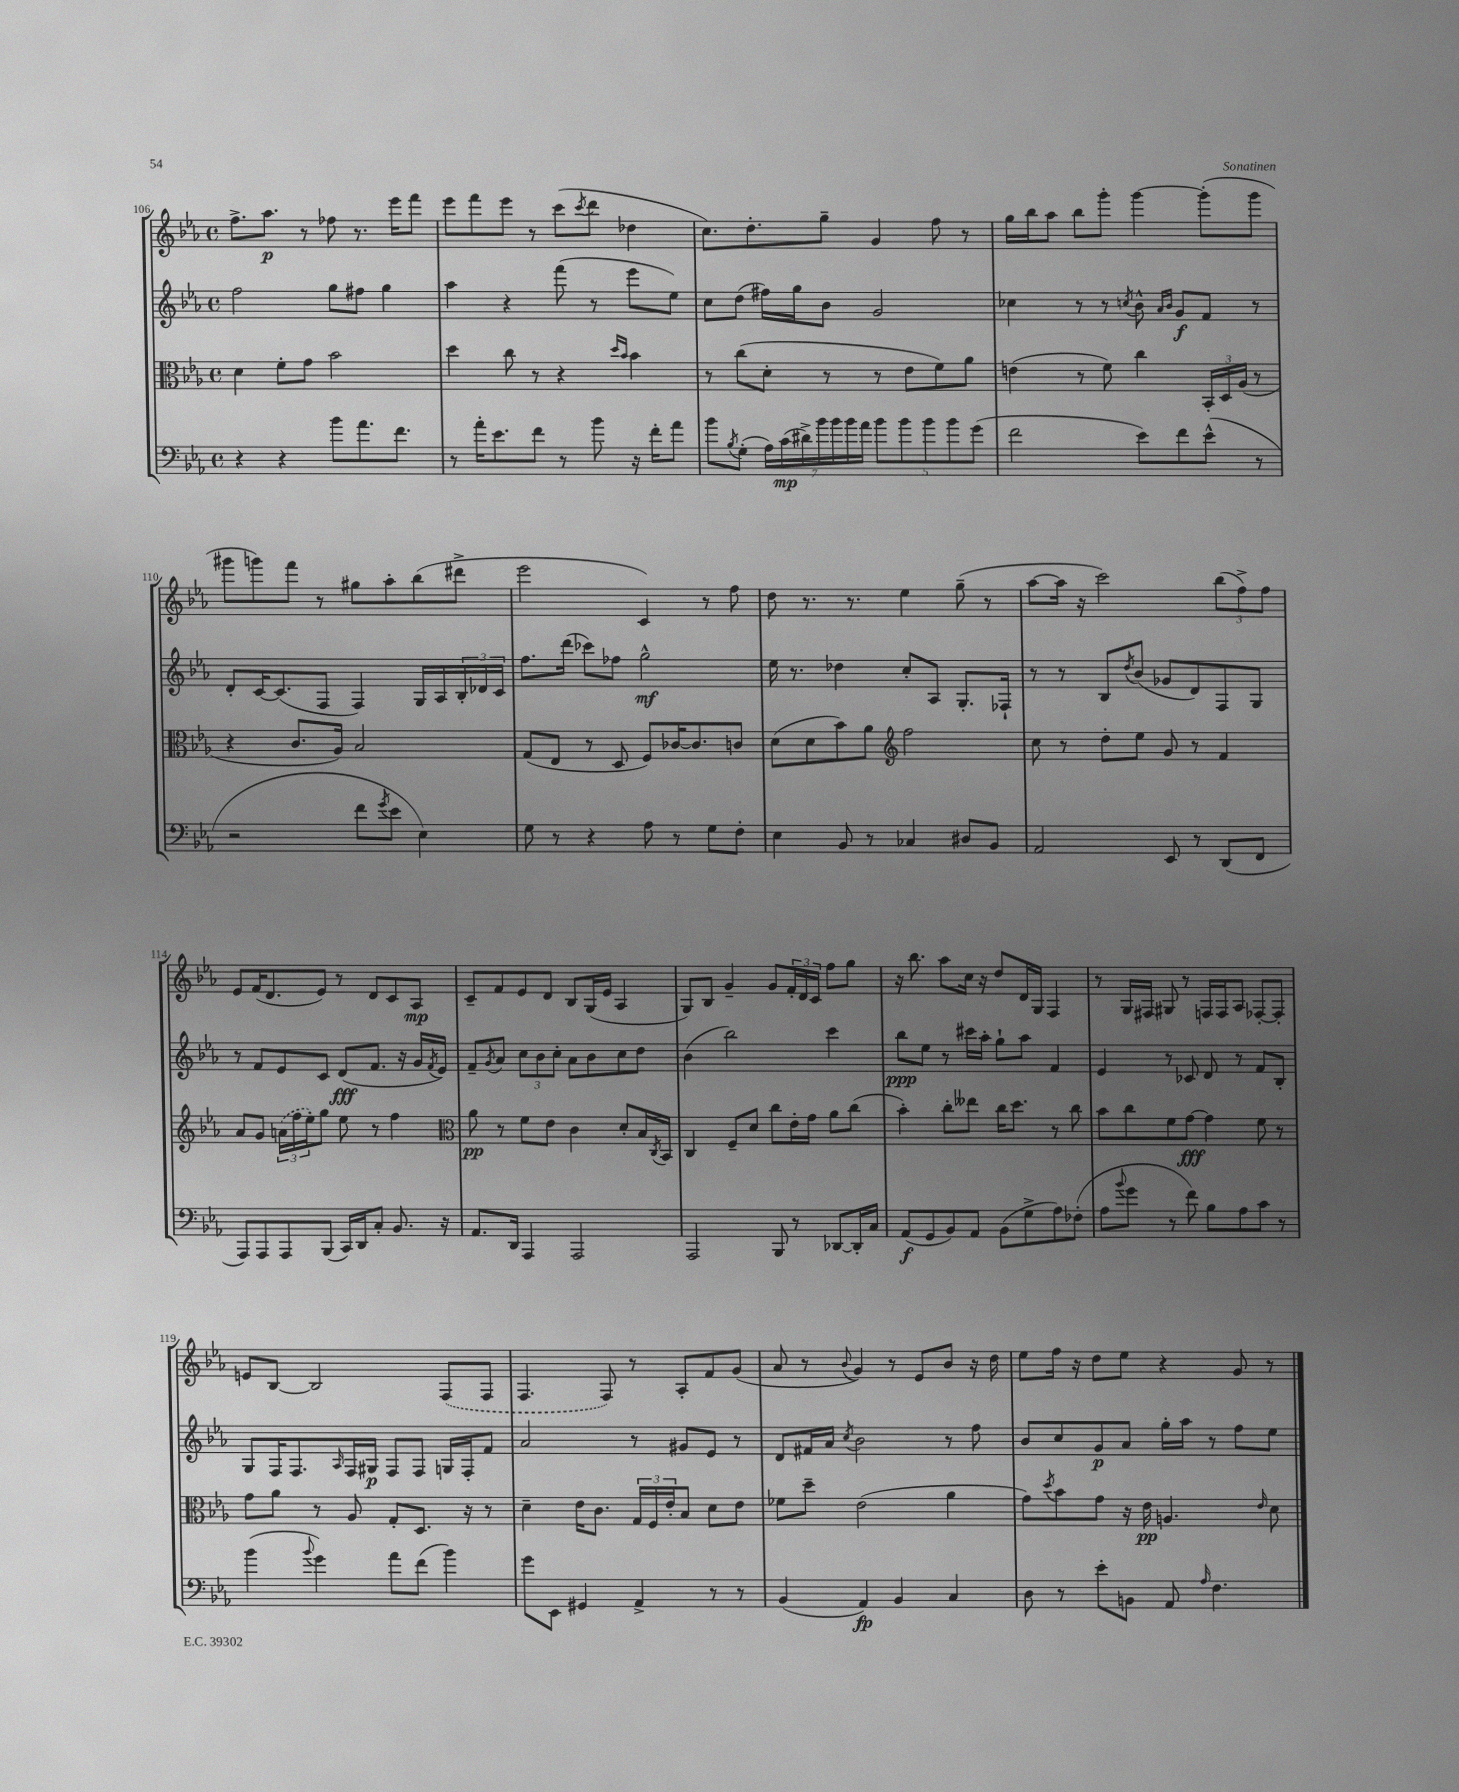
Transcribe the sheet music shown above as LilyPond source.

<<
\new StaffGroup <<
\new Staff = "s0" {
    \clef treble \key ees \major \defaultTimeSignature \time 4/4
    f''8.-> aes''8.\p r8 fes''8 r8. ees'''16 f'''8 |
    ees'''8 f'''8 ees'''8 r8 c'''8( \acciaccatura { c'''8 } d'''8 des''4 |
    c''8.) d''8.-. g''8-- g'4 f''8 r8 |
    g''16 bes''16 aes''8 bes''8 g'''8-. g'''4~ g'''8-.( g'''8 |
    gis'''8 g'''8) f'''8 r8 gis''8 aes''8-. bes''8( dis'''8-> |
    ees'''2 c'4) r8 f''8 |
    d''8 r8. r8. ees''4 g''8--( r8 |
    aes''8~ aes''16 r16 c'''2) \tuplet 3/2 { bes''8( f''8->) f''8 } |
    ees'8 f'16( d'8. ees'8) r8 d'8 c'8 aes8\mp |
    c'8-- f'8 ees'8 d'8 bes8 g16( ees'16 aes4 |
    g8) bes8 g'4-- g'8 \tuplet 3/2 { f'16-. d'16 c'16 } f''8 g''8 |
    r16 bes''8. aes''8 c''16 r16 d''8 d'16 g16 f4 |
    r8 g16 fis16 gis8 r8 f16 f16 aes8 fes8~-. fes8-. |
    e'8 bes8~ bes2 \once \slurDashed f8( f8 |
    f4. f8) r8 aes8-. f'8 g'8( |
    aes'8 r8 \appoggiatura { bes'8 } g'4) r8 ees'8 bes'8 r16 d''16 |
    ees''8 f''16 r16 d''8 ees''8 r4 g'8 r8 \bar "|." |
}
\new Staff = "s1" {
    \clef treble \key ees \major \defaultTimeSignature \time 4/4
    f''2 g''8 fis''8 g''4 |
    aes''4 r4 f'''8( r8 ees'''8 ees''8) |
    c''8 d''8( fis''16) g''16 bes'8 g'2 |
    ces''4 r8 r8 \acciaccatura { c''8 } bes'8-^ \grace { aes'16 bes'16 } g'8\f f'8 r8 |
    d'8-. c'16~ c'8.( f8 f4) g16 aes16 \tuplet 3/2 { bes16-. des'16 c'16 } |
    f''8. d'''16( ces'''8) fes''8 g''2-^\mf |
    ees''16 r8. des''4 c''8-. aes8 g8.-. fes16-! |
    r8 r8 bes8 \acciaccatura { d''8 } bes'8( ges'8 d'8) f8 g8 |
    r8 f'8 ees'8 c'8 d'8\fff( f'8. r16 g'16 \acciaccatura { f'8 } ees'16) |
    f'8-- \acciaccatura { g'8 } aes'8 \tuplet 3/2 { c''8 bes'8 c''8-. } aes'8 bes'8 c''8 d''8 |
    bes'4( bes''2) c'''4 |
    bes''8\ppp ees''8 r8 cis'''16 aes''16-. g''8-! aes''8 f'4 |
    ees'4 r8 ces'8 d'8 r8 f'8 bes8-. |
    g8 f16 f8. \grace { aes16 } f16 gis16\p f8 f8 g16 f16-. f'8 |
    aes'2 r8 gis'8 ees'8 r8 |
    d'8 fis'16 aes'16 \acciaccatura { c''8 } bes'2 r8 f''8 |
    bes'8 c''8 g'8\p aes'8 g''16-. aes''16 r8 f''8 ees''8 \bar "|." |
}
\new Staff = "s2" {
    \clef alto \key ees \major \defaultTimeSignature \time 4/4
    d'4 f'8-. g'8 bes'2 |
    d''4 c''8 r8 r4 \grace { d''16 bes'16 } bes'4 |
    r8 c''8( d'8-. r8 r8 ees'8 f'8) aes'8 |
    e'4( r8 f'8) c''4 \tuplet 3/2 { bes,16-. d16 aes16( } r8 |
    r4 c'8. aes16) bes2 |
    g8( ees8 r8 d8 f8) ces'16~ ces'8. c'8 |
    d'8( d'8 bes'8) aes'8 \clef treble f''2 |
    c''8 r8 d''8-. ees''8 g'8 r8 f'4 |
    aes'8 g'8 \tuplet 3/2 { \once \slurDashed a'16( f''16 ees''16-.) } g''8 ees''8 r8 f''4 |
    \clef alto aes'8\pp r8 f'8 ees'8 c'4 d'8-. bes16 \acciaccatura { c8 } bes,16 |
    c4 f8-- d'8 c''8 ees'16-. g'16 aes'8 c''8( |
    bes'4-.) c''8-. eeses''8 c''16 d''8. r8 c''8 |
    bes'8 c''8 f'8 g'8~\fff g'4 f'8 r8 |
    g'8 aes'8 r8 aes8 g8-. d8. r16 r8 |
    d'4-- ees'16 c'8. \tuplet 3/2 { g16 f16 ees'16-. } bes8 d'8 ees'8 |
    fes'8 d''8-- ees'2( aes'4 |
    g'8) \acciaccatura { d''8 } bes'8 g'8 r16 ees'16\pp a4. \grace { ees'16 } d'8 \bar "|." |
}
\new Staff = "s3" {
    \clef bass \key ees \major \defaultTimeSignature \time 4/4
    r4 r4 bes'8 aes'8. f'8. |
    r8 aes'16-. ees'8. f'8 r8 bes'8 r16 f'16-. aes'8 |
    bes'8 \acciaccatura { bes8 } g8-.( \tuplet 7/4 { aes16) c'16\mp( dis'16->) bes'16 bes'16 bes'16 aes'16 } \tuplet 5/4 { bes'8 bes'8 bes'8 bes'8 g'8( } |
    f'2 ees'8) f'8 ees'8-^( r8 |
    r2 f'8 \acciaccatura { g'8 } ees'8 ees4) |
    g8 r8 r4 aes8 r8 g8 f8-. |
    ees4 bes,8 r8 ces4 dis8 bes,8 |
    aes,2 ees,8 r8 d,8( f,8 |
    aes,,8) aes,,8 aes,,8 bes,,8( c,16) d,16 c8-. bes,8. r16 |
    aes,8. d,16 aes,,4 aes,,2 |
    aes,,2 bes,,8 r8 des,8~ des,16-. c16 |
    aes,8\f( g,8 bes,8) aes,8 bes,8( g8-> aes8) fes8-.( |
    aes8 \appoggiatura { bes'8 } g'8 r8 f'8) bes8 aes8 c'8 r8 |
    bes'4( \appoggiatura { bes'8 } g'4) aes'8 f'8( bes'4) |
    g'8 ees,8 gis,4 aes,4-> r8 r8 |
    bes,4( aes,4\fp) bes,4 c4 |
    d8 r8 ees'8-. b,8 aes,8 \grace { aes16 } f4. \bar "|." |
}
>>
>>
\layout { \context { \Score currentBarNumber = #106 } }
